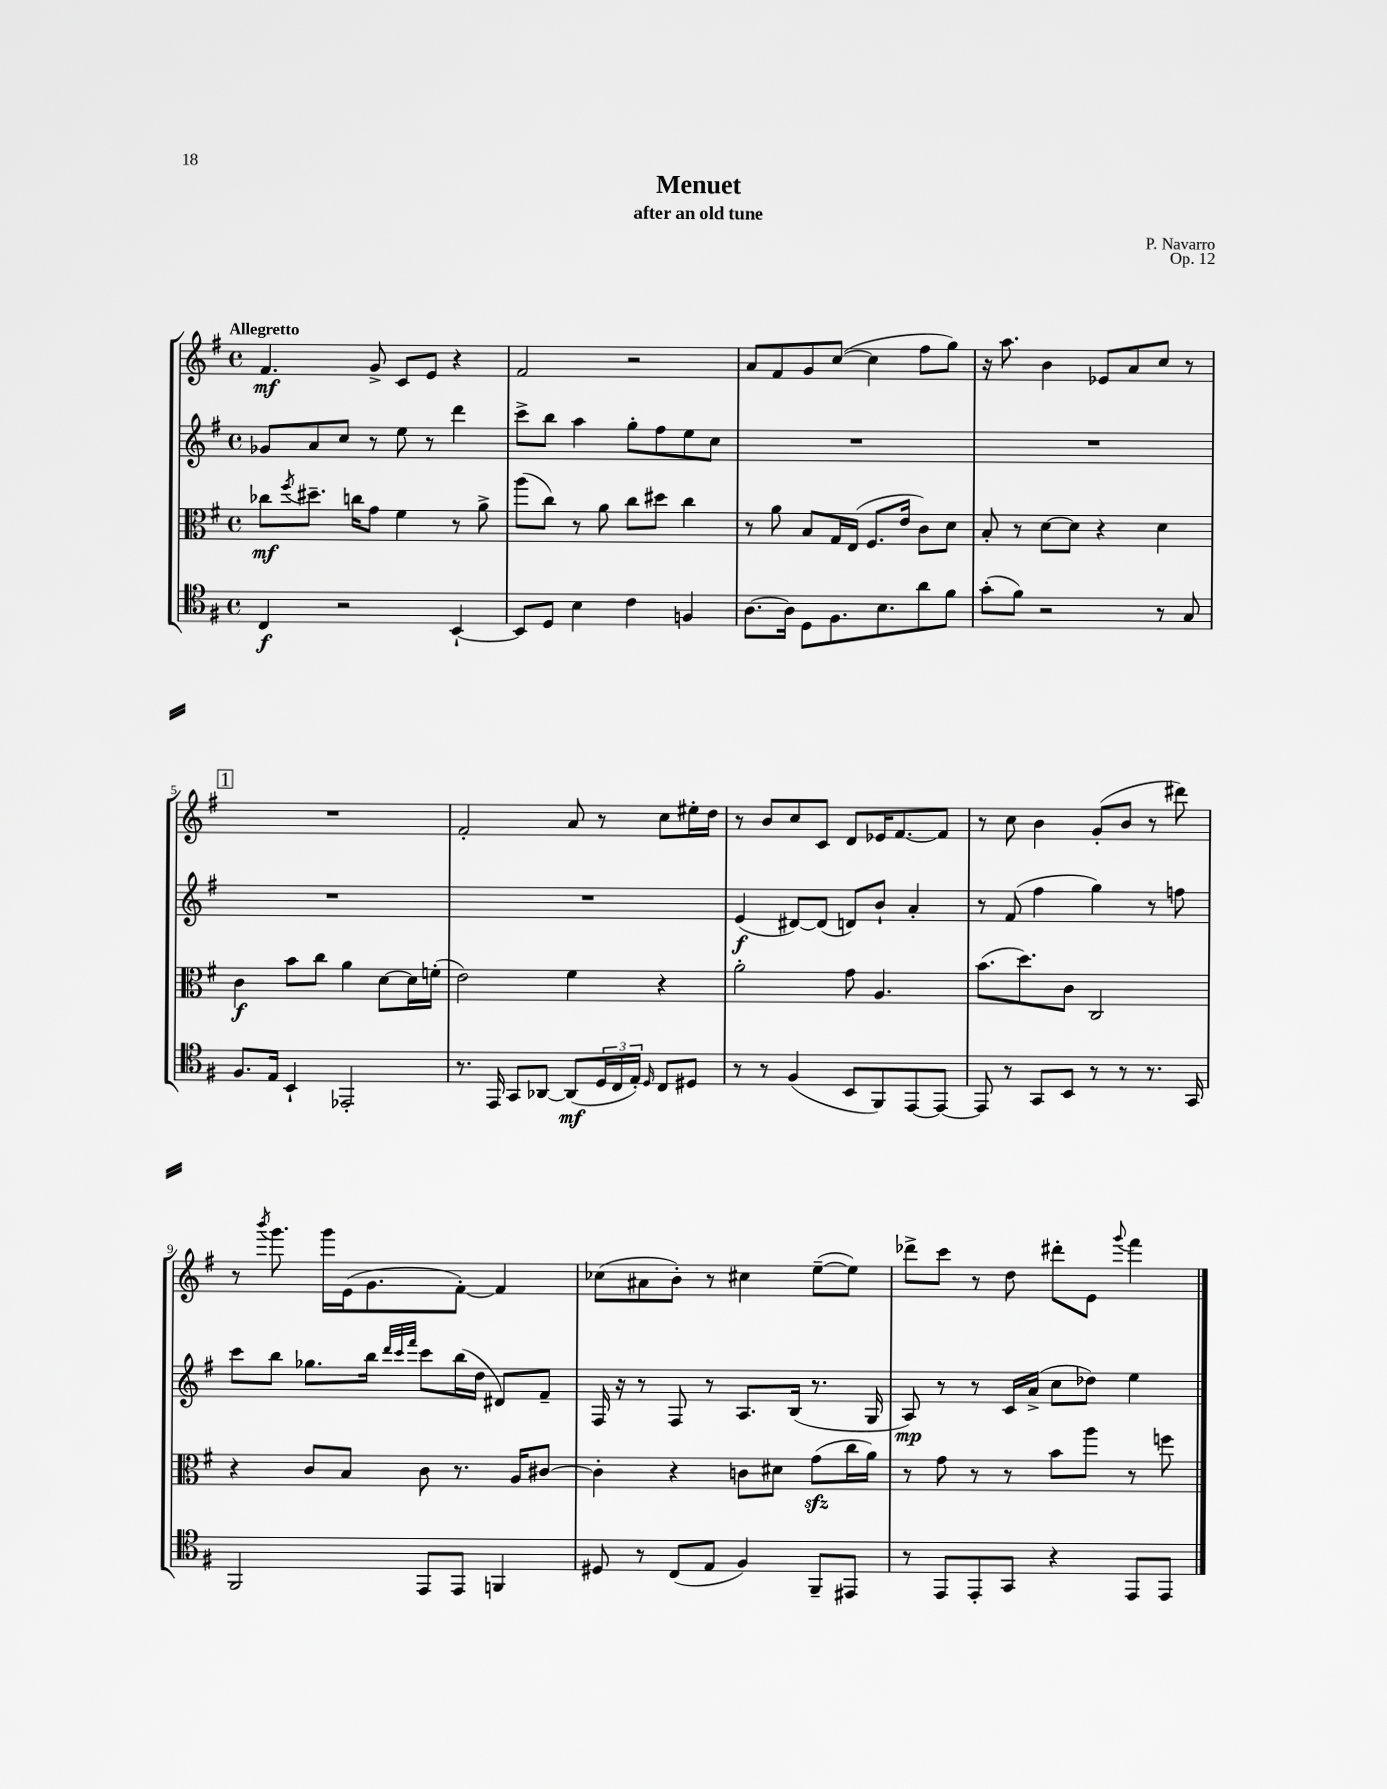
\header { title = "Menuet" composer = "P. Navarro" subtitle = "after an old tune" opus = "Op. 12" }
<<
\new StaffGroup <<
\new Staff = "s0" {
    \clef treble \key g \major \defaultTimeSignature \time 4/4 \tempo "Allegretto"
    fis'4.\mf g'8-> c'8 e'8 r4 |
    fis'2 r2 |
    a'8 fis'8 g'8 c''8~( c''4 fis''8 g''8) |
    r16 a''8. b'4 ees'8 a'8 c''8 r8 |
    \mark \markup { \box "1" } R1 |
    fis'2-. a'8 r8 c''8 eis''16-. d''16 |
    r8 b'8 c''8 c'8 d'8 ees'16 fis'8.~ fis'8 |
    r8 c''8 b'4 g'8-.( b'8 r8 dis'''8) |
    r8 \acciaccatura { b'''8 } g'''8. g'''16 e'16( g'8. fis'8~-.) fis'4 |
    ces''8( ais'8 b'8-.) r8 cis''4 e''8~--( e''8) |
    des'''8-> c'''8 r8 d''8 dis'''8-. e'8 \appoggiatura { g'''8 } fis'''4 \bar "|." |
}
\new Staff = "s1" {
    \clef treble \key g \major \defaultTimeSignature \time 4/4
    ges'8 a'8 c''8 r8 e''8 r8 d'''4 |
    c'''8-> b''8 a''4 g''8-. fis''8 e''8 c''8 |
    R1 |
    R1 |
    \mark \markup { \box "1" } R1 |
    R1 |
    e'4\f( dis'8~) dis'8( d'8) b'8-! a'4-. |
    r8 fis'8( fis''4 g''4) r8 f''8 |
    c'''8 b''8 ges''8. b''16 \grace { d'''32 c'''32 fis'''32 } c'''8 b''16( d''16 dis'8) fis'8-- |
    fis16 r16 r8 fis8 r8 a8. b16( r8. g16 |
    a8\mp) r8 r8 c'16 a'16->( c''8 des''8) e''4 \bar "|." |
}
\new Staff = "s2" {
    \clef alto \key g \major \defaultTimeSignature \time 4/4
    ces''8\mf \acciaccatura { fis''8 } dis''8.-- c''16 g'8 fis'4 r8 a'8-> |
    a''8( c''8) r8 a'8 c''8 dis''8 c''4 |
    r8 a'8 b8 g16 e16( fis8. e'16 c'8) d'8 |
    b8-. r8 d'8~ d'8 r4 d'4 |
    \mark \markup { \box "1" } c'4\f b'8 c''8 a'4 d'8~ d'16 f'16-.( |
    e'2) fis'4 r4 |
    a'2-. g'8 a4. |
    b'8.( d''8.) c'8 c2 |
    r4 c'8 b8 c'8 r8. a16 cis'8~ |
    cis'4-. r4 c'8 dis'8 g'8\sfz( c''16 a'16) |
    r8 g'8 r8 r8 b'8 a''8 r8 f''8 \bar "|." |
}
\new Staff = "s3" {
    \clef tenor \key g \major \defaultTimeSignature \time 4/4
    c4\f r2 b,4~-! |
    b,8 d8 b4 c'4 f4 |
    a8.~ a16 d8 fis8. b8. a'8 fis'8 |
    g'8-.( fis'8) r2 r8 g8 |
    \mark \markup { \box "1" } fis8. e16 b,4-! ees,2-. |
    r8. e,16 g,8 aes,8~ aes,8\mf( \tuplet 3/2 { d16 c16 e16-.) } \grace { d16 } c8 dis8 |
    r8 r8 fis4( b,8 fis,8) e,8~ e,8~ |
    e,8 r8 g,8 b,8 r8 r8 r8. g,16 |
    fis,2 e,8 e,8 f,4 |
    dis8 r8 c8( e8 fis4) fis,8-- eis,8 |
    r8 e,8 e,8-. g,8 r4 e,8 e,8 \bar "|." |
}
>>
>>
